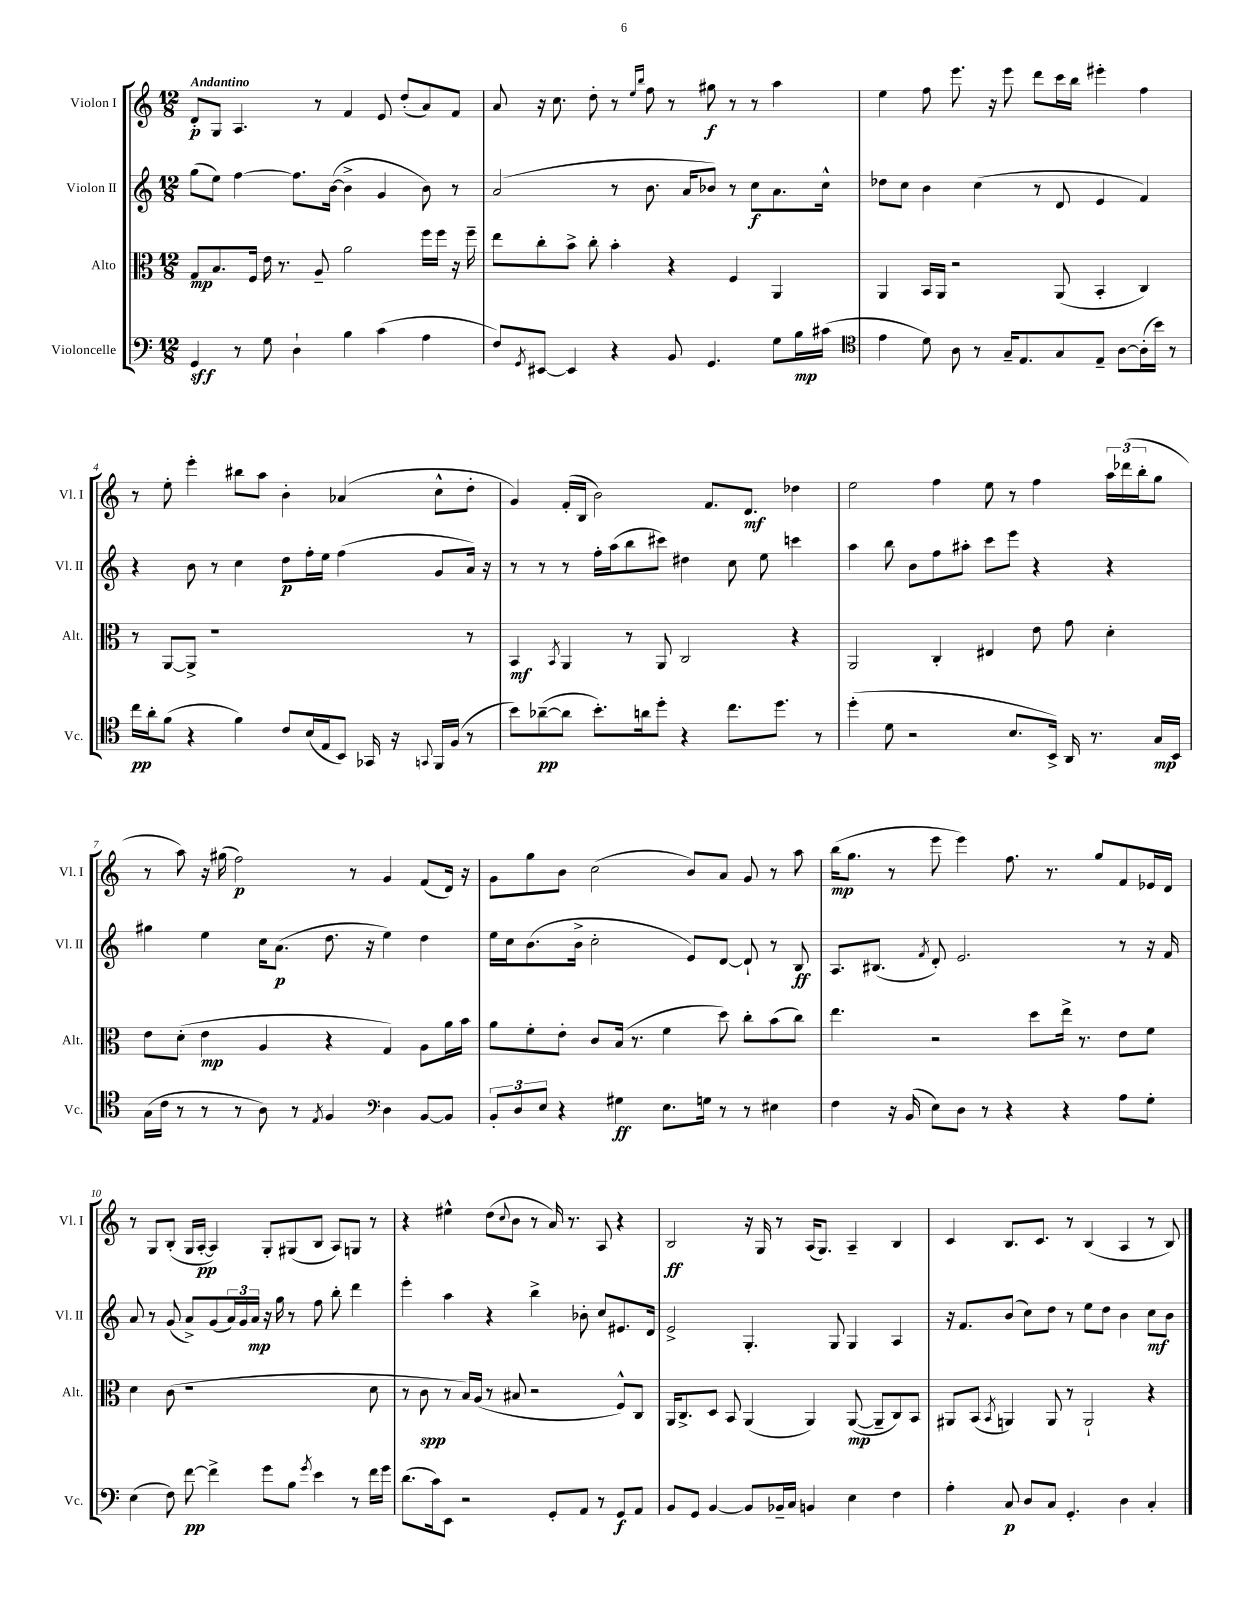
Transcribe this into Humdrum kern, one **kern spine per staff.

**kern	**dynam	**kern	**dynam	**kern	**dynam	**kern	**dynam
*part4	*part4	*part3	*part3	*part2	*part2	*part1	*part1
*staff4	*staff4	*staff3	*staff3	*staff2	*staff2	*staff1	*staff1
*I"Violoncelle	*	*I"Alto	*	*I"Violon II	*	*I"Violon I	*
*I'Vc.	*	*I'Alt.	*	*I'Vl. II	*	*I'Vl. I	*
*clefF4	*	*clefC3	*	*clefG2	*	*clefG2	*
*k[]	*	*k[]	*	*k[]	*	*k[]	*
*M12/8	*	*M12/8	*	*M12/8	*	*M12/8	*
=1	=1	=1	=1	=1	=1	=1	=1
!	!	!	!	!	!	!LO:TX:a:B:t=Andantino	!
4GG/	sff	8G/L	mp	(8gg\L	.	8d'/L	p
.	.	8.B/	.	8ee\J)	.	8G/J	.
8r	.	.	.	[4ff\	.	4.A/	.
.	.	16F/Jk	.	.	.	.	.
8G\	.	16e\	.	.	.	.	.
.	.	8.r	.	.	.	.	.
4D`\	.	.	.	8.ff\L]	.	.	.
.	.	8A~/	.	.	.	8r	.
.	.	.	.	([16b\Jk	.	.	.
4B\	.	2a\	.	4b^\]	.	4f/	.
(4c\	.	.	.	4g/	.	8e/	.
.	.	.	.	.	.	(8dd'/L	.
4A\	.	16ff\LL	.	8b\)	.	8a/)	.
.	.	16ff\JJ	.	.	.	.	.
.	.	16r	.	8r	.	8f/J	.
.	.	16ff~\	.	.	.	.	.
=2	=2	=2	=2	=2	=2	=2	=2
8F/L)	.	8ee\L	.	(2a/	.	8a/	.
8qGG/	.	.	.	.	.	.	.
[8EE#X/J	.	8cc'\	.	.	.	16r	.
.	.	.	.	.	.	8.cc\	.
4EE#/]	.	8b^\J	.	.	.	.	.
.	.	8cc'\	.	.	.	8dd'\	.
4r	.	4b'\	.	8r	.	8r	.
.	.	.	.	.	.	16qqee/LL	.
.	.	.	.	.	.	16qqbb/JJ	.
.	.	.	.	8.b\	.	8ff\	.
8BB/	.	4r	.	.	.	8r	.
.	.	.	.	16a/KL	.	.	.
4.GG/	.	.	.	8b-X/J)	.	8gg#X\	f
.	.	4F/	.	8r	.	8r	.
.	.	.	.	8cc\L	f	8r	.
8G\L	.	4AA/	.	8.a\	.	4aa\	.
16B\L	mp	.	.	.	.	.	.
(16c#X\JJ	.	.	.	16cc^^\Jk	.	.	.
=3	=3	=3	=3	=3	=3	=3	=3
*clefC4	*	*	*	*	*	*	*
4e\	.	4AA/	.	8dd-X\L	.	4ee\	.
.	.	.	.	8cc\J	.	.	.
8d\)	.	16BB/LL	.	4b\	.	8ff\	.
.	.	16AA/JJ	.	.	.	.	.
8A\	.	2r	.	.	.	8.eee\	.
8r	.	.	.	(4cc\	.	.	.
.	.	.	.	.	.	16r	.
16G~/KL	.	.	.	.	.	8eee\	.
8.E/	.	.	.	.	.	.	.
.	.	.	.	8r	.	8ddd\L	.
8G/	.	(8AA/	.	8d/	.	16ccc\L	.
.	.	.	.	.	.	16bb\JJ	.
8E~/J	.	4BB'/	.	4e/	.	4eee#X'\	.
[8A\L	.	.	.	.	.	.	.
(16A'\L]	.	4C/)	.	4f/)	.	4ff\	.
16b\JJ)	.	.	.	.	.	.	.
8r	.	.	.	.	.	.	.
!!LO:LB:g=z
=4	=4	=4	=4	=4	=4	=4	=4
16cc\LL	pp	8r	.	4r	.	8r	.
16a'\J	.	.	.	.	.	.	.
(8f\J	.	[8AA/L	.	.	.	8ee'\	.
4r	.	8AA^/J]	.	8b\	.	4eee'\	.
.	.	1r	.	8r	.	.	.
4f\)	.	.	.	4cc\	.	8bb#X\L	.
.	.	.	.	.	.	8aa\J	.
8c/L	.	.	.	8dd\L	p	4b'\	.
(16B/L	.	.	.	16ff'\L	.	.	.
16E/J	.	.	.	16ee\JJ	.	.	.
8BB/J)	.	.	.	(4ff\	.	(4a-X/	.
16GG-X/	.	.	.	.	.	.	.
16r	.	.	.	.	.	.	.
8qqGGn/	.	.	.	.	.	.	.
16FF/LL	.	.	.	8g/L	.	8cc^^\L	.
(16F/JJ	.	.	.	.	.	.	.
8r	.	8r	.	16a/Jk)	.	8dd'\J	.
.	.	.	.	16r	.	.	.
=5	=5	=5	=5	=5	=5	=5	=5
8b\L)	.	4BB/	mf	8r	.	4g/)	.
([8a-X~\	pp	.	.	8r	.	.	.
.	.	8qBB/	.	.	.	.	.
8a-\J]	.	4AA/	.	8r	.	(16f'/LL	.
.	.	.	.	.	.	16B/JJ	.
8.b'\L)	.	.	.	16ff'\LL	.	2b\)	.
.	.	.	.	(16aa\J	.	.	.
.	.	8r	.	8bb\	.	.	.
16an\k	.	.	.	.	.	.	.
8dd'\J	.	8AA/	.	8ccc#X\J)	.	.	.
4r	.	2C/	.	4dd#X\	.	.	.
.	.	.	.	.	.	8.f/L	.
8.cc\L	.	.	.	8cc\	.	.	.
.	.	.	.	.	.	8.d/J	mf
.	.	.	.	8ee\	.	.	.
8.dd\J	.	.	.	.	.	.	.
.	.	4r	.	4cccn\	.	4dd-X\	.
8r	.	.	.	.	.	.	.
=6	=6	=6	=6	=6	=6	=6	=6
(4dd'\	.	2AA/	.	4aa\	.	2ee\	.
8d\	.	.	.	8bb\	.	.	.
2r	.	.	.	8b\L	.	.	.
.	.	4C'/	.	8ff\	.	4ff\	.
.	.	.	.	8aa#X'\J	.	.	.
.	.	4E#X/	.	8ccc\L	.	8ee\	.
8.B/L	.	.	.	8eee\J	.	8r	.
.	.	8e\	.	4r	.	4ff\	.
16BB^/Jk)	.	.	.	.	.	.	.
16AA/	.	8g\	.	.	.	.	.
8.r	.	.	.	.	.	.	.
.	.	4d'\	.	4r	.	24aa\LL	.
.	.	.	.	.	.	(24ddd-X\	.
.	.	.	.	.	.	24bb'\J	.
16G/LL	mp	.	.	.	.	8gg\J	.
16BB/JJ	.	.	.	.	.	.	.
!!LO:LB:g=z
=7	=7	=7	=7	=7	=7	=7	=7
(16G\LL	.	8e\L	.	4gg#X\	.	8r	.
16c\JJ	.	.	.	.	.	.	.
8r	.	(8d'\J	.	.	.	8aa\)	.
8r	.	4e\	mp	4ee\	.	16r	.
.	.	.	.	.	.	(16gg#X\	.
8r	.	.	.	.	.	2ff\)	p
8A\)	.	4A/	.	16cc\KL	.	.	.
.	.	.	.	(8.a\J	p	.	.
8r	.	.	.	.	.	.	.
8qE/	.	.	.	.	.	.	.
4F/	.	4r	.	8.dd\	.	.	.
.	.	.	.	.	.	8r	.
.	.	.	.	16r	.	.	.
*clefF4	*	*	*	*	*	*	*
4D\	.	4G/)	.	4ee\)	.	4g/	.
[8BB/L	.	8A\L	.	4dd\	.	(8f/L	.
8BB/J]	.	16a\L	.	.	.	16d/Jk)	.
.	.	16b\JJ	.	.	.	16r	.
=8	=8	=8	=8	=8	=8	=8	=8
12BB'/L	.	8a\L	.	16ee\LL	.	8g\L	.
.	.	.	.	16cc\J	.	.	.
12D/	.	.	.	.	.	.	.
.	.	8f'\	.	(8.b\	.	8gg\	.
12E/J	.	.	.	.	.	.	.
4r	.	8e'\J	.	.	.	8b\J	.
.	.	.	.	16b^\Jk	.	.	.
.	.	8c/L	.	2cc'\	.	(2cc\	.
4G#X\	ff	(16B/Jk	.	.	.	.	.
.	.	8.r	.	.	.	.	.
8.E\L	.	4f\	.	.	.	.	.
.	.	.	.	8e/L)	.	8b/L)	.
16Gn\Jk	.	.	.	.	.	.	.
8r	.	8dd\)	.	[8d/J	.	8a/J	.
8r	.	8cc'\L	.	8d`/]	.	8g/	.
4E#X\	.	(8b\	.	8r	.	8r	.
.	.	8cc\J)	.	8B/	ff	8aa\	.
=9	=9	=9	=9	=9	=9	=9	=9
4F\	.	4.ee\	.	8.A/L	.	(16bb\KL	mp
.	.	.	.	.	.	8.gg\J	.
.	.	.	.	(8.B#X/J	.	.	.
16r	.	.	.	.	.	8r	.
(16BB/	.	.	.	.	.	.	.
.	.	.	.	8qf/	.	.	.
8E\L)	.	2r	.	8d'/)	.	8eee\	.
8D\J	.	.	.	2.e/	.	4eee\)	.
8r	.	.	.	.	.	.	.
4r	.	.	.	.	.	8.ff\	.
.	.	8dd\L	.	.	.	.	.
.	.	.	.	.	.	8.r	.
4r	.	16ee^\Jk	.	.	.	.	.
.	.	8.r	.	.	.	.	.
.	.	.	.	.	.	8gg/L	.
8A\L	.	8e\L	.	8r	.	8f/	.
8G'\J	.	8f\J	.	16r	.	16e-X/L	.
.	.	.	.	16f/	.	16d/JJ	.
!!LO:LB:g=z
=10	=10	=10	=10	=10	=10	=10	=10
(4E\	.	4d\	.	8a/	.	8r	.
.	.	.	.	8r	.	8G/L	.
8F\)	.	(8c\	.	(8g/	.	(8B'/J	.
[8f\	pp	1r	.	8a^/L)	.	16G/LL	.
.	.	.	.	.	.	[16A'/JJ	pp
4f^\]	.	.	.	(8g/	.	4A/])	.
.	.	.	.	24a/L)	.	.	.
.	.	.	.	24g/	.	.	.
.	.	.	.	24a/JJ	mp	.	.
8g\L	.	.	.	16r	.	8G'/L	.
.	.	.	.	16gg\	.	.	.
8B\J	.	.	.	8r	.	(8G#X/	.
8qg/	.	.	.	.	.	.	.
4e\	.	.	.	8ff\	.	8B/J	.
.	.	.	.	8bb'\	.	8A/L)	.
8r	.	.	.	4ddd\	.	8Gn/J	.
16f\LL	.	8d\	.	.	.	8r	.
16g\JJ	.	.	.	.	.	.	.
=11	=11	=11	=11	=11	=11	=11	=11
(8.d\L	.	8r	.	4eee'\	.	4r	.
.	.	8c\	spp	.	.	.	.
16c\k)	.	.	.	.	.	.	.
8EE\J	.	8r	.	4aa\	.	4ee#X^^\	.
2r	.	16B/LL)	.	.	.	.	.
.	.	(16A/JJ	.	.	.	.	.
.	.	8r	.	4r	.	(8dd\L	.
.	.	.	.	.	.	8qqcc/	.
.	.	8B#X/	.	.	.	8b\J	.
.	.	2r	.	4bb^\	.	8r	.
8GG'/L	.	.	.	.	.	16a/)	.
.	.	.	.	.	.	8.r	.
8AA/J	.	.	.	8b-X'\	.	.	.
8r	.	.	.	8cc/L	.	8A/	.
8GG/L	f	8F^^/L)	.	8.e#X/	.	4r	.
8AA/J	.	8C/J	.	.	.	.	.
.	.	.	.	16d/Jk	.	.	.
=12	=12	=12	=12	=12	=12	=12	=12
8BB/L	.	16AA/KL	.	2e^/	.	2B/	ff
.	.	8.C^/	.	.	.	.	.
8GG/J	.	.	.	.	.	.	.
[4BB/	.	8D/J	.	.	.	.	.
.	.	8BB/	.	.	.	.	.
8BB/L]	.	(4AA/	.	4.G'/	.	16r	.
.	.	.	.	.	.	16G/	.
16BB-X~/L	.	.	.	.	.	8r	.
16C/JJ	.	.	.	.	.	.	.
4BBn/	.	4AA/)	.	.	.	(16A/KL	.
.	.	.	.	.	.	8.G/J)	.
.	.	.	.	8G/	.	.	.
4E\	.	([8AA/	mp	4G/	.	4A~/	.
.	.	8AA~/L]	.	.	.	.	.
4F\	.	8C/)	.	4A/	.	4B/	.
.	.	8BB/J	.	.	.	.	.
=13	=13	=13	=13	=13	=13	=13	=13
4A'\	.	8AA#X/L	.	16r	.	4c/	.
.	.	.	.	8.f/L	.	.	.
.	.	(8BB/J	.	.	.	.	.
.	.	8qBB/	.	.	.	.	.
8C/	p	4AAn/)	.	(8b/J	.	8.B/L	.
8D/L	.	.	.	8cc\L)	.	.	.
.	.	.	.	.	.	8.c/J	.
8C/J	.	8AA/	.	8dd\J	.	.	.
4.GG'/	.	8r	.	8r	.	8r	.
.	.	2AA`/	.	8ee\L	.	(4B/	.
.	.	.	.	8dd\J	.	.	.
4D\	.	.	.	4b\	.	4A/	.
4C'/	.	4r	.	8cc\L	mf	8r	.
.	.	.	.	8b\J	.	8B/)	.
==	==	==	==	==	==	==	==
*-	*-	*-	*-	*-	*-	*-	*-
